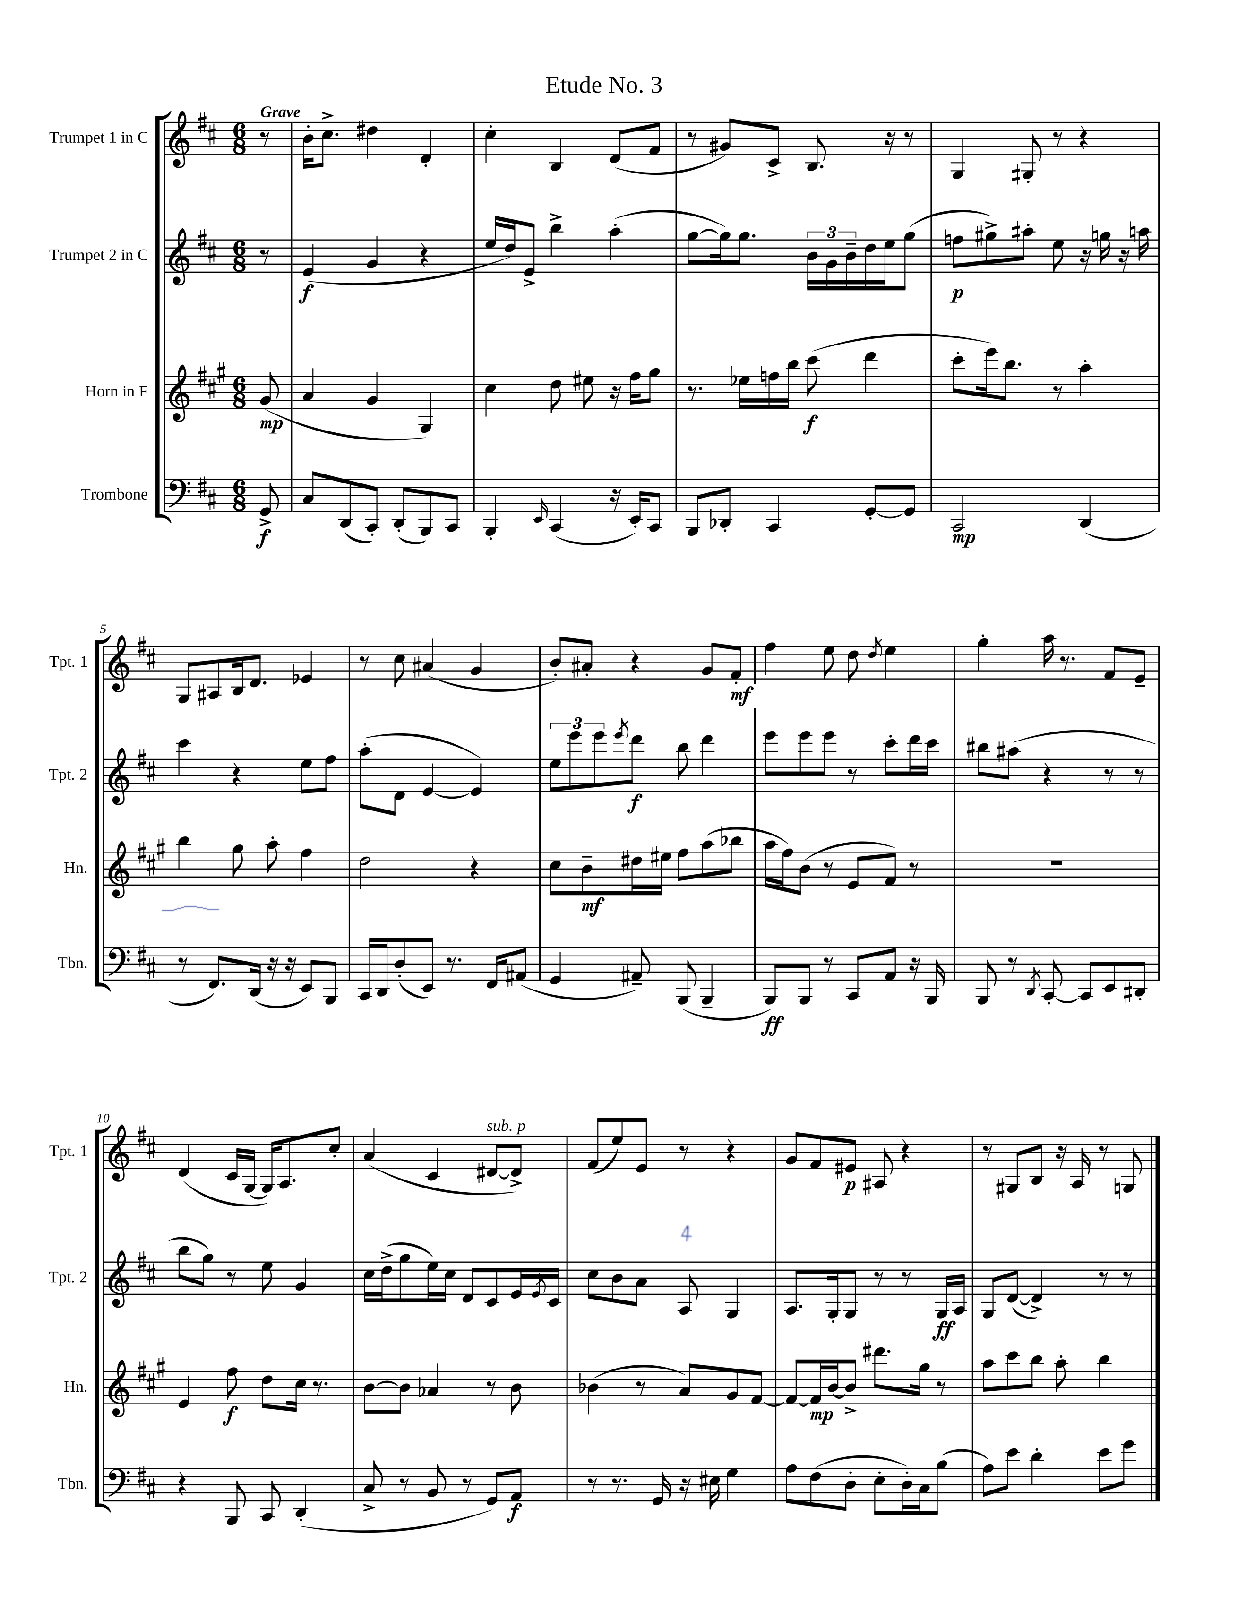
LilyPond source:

\header { title = "Etude No. 3" }
<<
\new StaffGroup <<
\new Staff = "s0" \with { instrumentName = "Trumpet 1 in C" shortInstrumentName = "Tpt. 1" } {
    \clef treble \key d \major \numericTimeSignature \time 6/8 \partial 8 \tempo "Grave"
    r8 |
    b'16-. cis''8.-> dis''4 d'4-. |
    cis''4-. b4 d'8( fis'8 |
    r8 gis'8) cis'8-> b8. r16 r8 |
    g4 gis8-. r8 r4 |
    g8 ais8 b16 d'8. ees'4 |
    r8 cis''8 ais'4( g'4 |
    b'8-.) ais'8-. r4 g'8 fis'8-.\mf |
    fis''4 e''8 d''8 \acciaccatura { d''8 } e''4 |
    g''4-. a''16 r8. fis'8 e'8-- |
    d'4( cis'16 g16~ g16) a8. cis''8-. |
    a'4( cis'4 dis'8~^\markup { \italic "sub. p" } dis'8->) |
    fis'8( e''8) e'8 r8 r4 |
    g'8 fis'8 eis'8\p ais8 r4 |
    r8 gis8 b8 r16 a16 r8 g8 \bar "|." |
}
\new Staff = "s1" \with { instrumentName = "Trumpet 2 in C" shortInstrumentName = "Tpt. 2" } {
    \clef treble \key d \major \numericTimeSignature \time 6/8 \partial 8
    r8 |
    e'4\f( g'4 r4 |
    e''16 d''16) e'8-> b''4-> a''4-.( |
    g''8~ g''16) g''8. \tuplet 3/2 { b'16 g'16 b'16-- } d''16 e''16 g''8( |
    f''8\p gis''8->) ais''8-. e''8 r16 g''16 r16 a''16 |
    cis'''4 r4 e''8 fis''8 |
    a''8-.( d'8 e'4~ e'4) |
    \tuplet 3/2 { e''8 e'''8 e'''8 } \acciaccatura { e'''8 } d'''8\f b''8 d'''4 |
    e'''8 e'''8 e'''8 r8 cis'''8-. d'''16 cis'''16 |
    bis''8 ais''8( r4 r8 r8 |
    b''8 g''8) r8 e''8 g'4 |
    cis''16 d''16->( g''8 e''16) cis''16 d'8 cis'8 e'16 \acciaccatura { e'8 } cis'16 |
    cis''8 b'8 a'8 a8 g4 |
    a8. g16-. g8 r8 r8 g16\ff a16 |
    g8 d'8~( d'4->) r8 r8 \bar "|." |
}
\new Staff = "s2" \with { instrumentName = "Horn in F" shortInstrumentName = "Hn." } {
    \clef treble \key a \major \numericTimeSignature \time 6/8 \partial 8
    gis'8\mp( |
    a'4 gis'4 gis4) |
    cis''4 d''8 eis''8 r16 fis''16 gis''8 |
    r8. ees''16 f''16 b''16 cis'''8\f( d'''4 |
    cis'''8-. e'''16) b''8. r8 a''4-. |
    b''4 gis''8 a''8-. fis''4 |
    d''2 r4 |
    cis''8 b'8--\mf dis''16 eis''16 fis''8 a''8( bes''8 |
    a''16 fis''16) b'8( r8 e'8 fis'8) r8 |
    R2. |
    e'4 fis''8\f d''8 cis''16 r8. |
    b'8~ b'8 aes'4 r8 b'8 |
    bes'4( r8 a'8) gis'8 fis'8~ |
    fis'8~ fis'16\mp b'16~ b'8-> dis'''8. gis''16 r8 |
    a''8 cis'''8 b''8 a''8-. b''4 \bar "|." |
}
\new Staff = "s3" \with { instrumentName = "Trombone" shortInstrumentName = "Tbn." } {
    \clef bass \key d \major \numericTimeSignature \time 6/8 \partial 8
    g,8->\f |
    cis8 d,8( cis,8-.) d,8-.( b,,8) cis,8 |
    b,,4-. \grace { e,16 } cis,4( r16 e,16-.) cis,8 |
    b,,8 des,8-. cis,4 g,8~-. g,8 |
    cis,2\mp d,4( |
    r8 fis,8.) d,16( r16 r16 e,8) b,,8 |
    cis,16 d,16 d8-.( e,8) r8. fis,16 ais,8( |
    g,4 ais,8--) b,,8( b,,4-- |
    b,,8\ff) b,,8 r8 cis,8 a,8 r16 b,,16 |
    b,,8 r8 \acciaccatura { d,8 } cis,8~-. cis,8 e,8 dis,8-. |
    r4 b,,8 cis,8 d,4-.( |
    cis8-> r8 b,8 r8 g,8) a,8\f |
    r8 r8. g,16 r16 eis16 g4 |
    a8 fis8( d8-. e8-. d16-.) cis16 b8( |
    a8) e'8 d'4-. e'8 g'8 \bar "|." |
}
>>
>>
